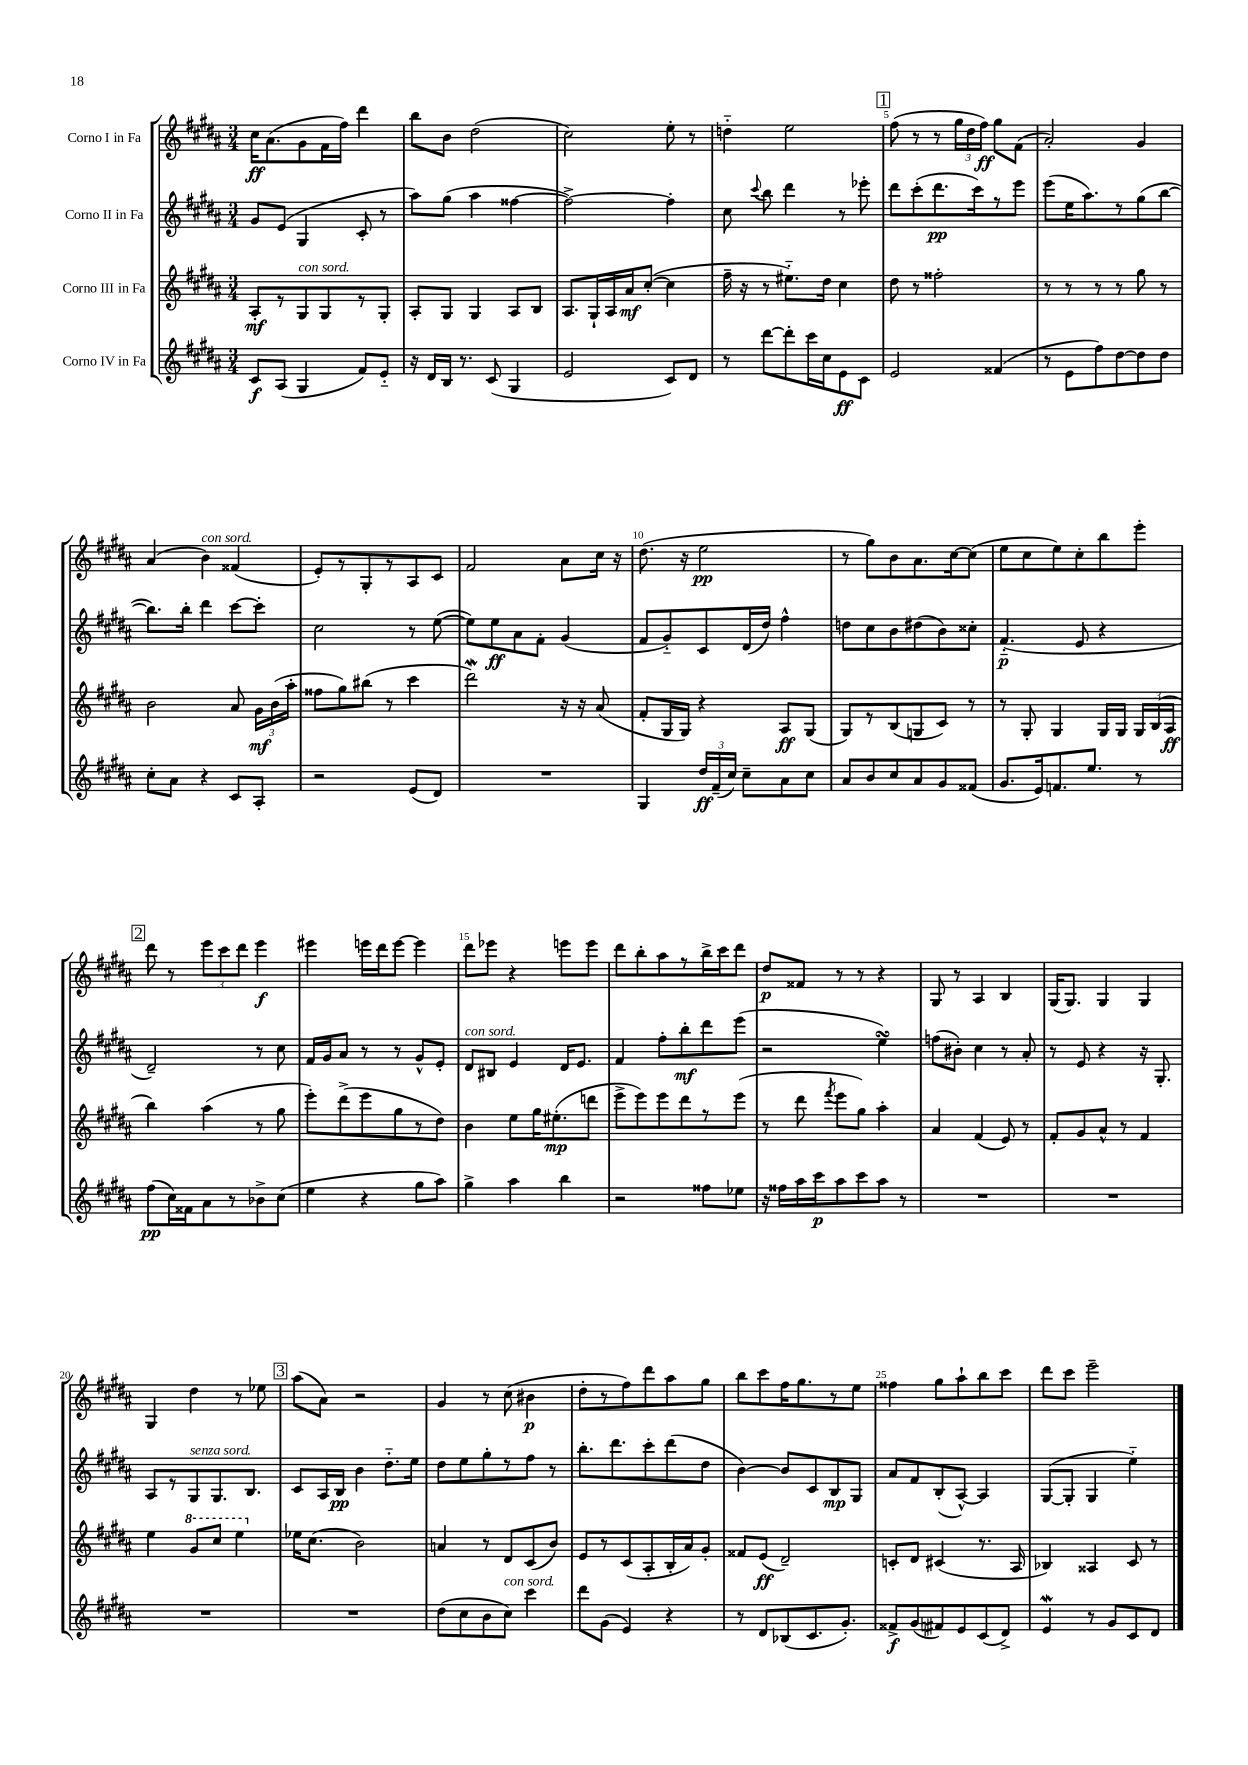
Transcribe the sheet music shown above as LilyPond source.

<<
\new StaffGroup <<
\new Staff = "s0" \with { instrumentName = "Corno I in Fa" } {
    \clef treble \key b \major \numericTimeSignature \time 3/4
    \autoBeamOff cis''16[\ff ais'8.( gis'8 fis'16 fis''16]) dis'''4 |
    b''8[ b'8] dis''2( |
    cis''2) e''8-. r8 |
    d''4-_ e''2 |
    \mark \markup { \box "1" } fis''8( r8 r8 \tuplet 3/2 { gis''16[ dis''16 fis''16]\ff) } gis''8[ fis'8]( |
    ais'2-.) gis'4 |
    ais'4( b'4^\markup { \italic "con sord." }) fisis'4( |
    e'8[-.) r8 gis8-. r8 ais8 cis'8] |
    fis'2 ais'8[ cis''16] r16 |
    dis''8.( r16 e''2\pp |
    r8 gis''8[) b'8 ais'8. cis''16~ cis''8]( |
    e''8[ cis''8 e''8) cis''8-. b''8 e'''8]-. |
    \mark \markup { \box "2" } dis'''8 r8 \tuplet 3/2 { e'''8[ cis'''8 dis'''8] } e'''4\f |
    eis'''4 e'''16[ dis'''16 e'''8]~ e'''4 |
    dis'''8[ ees'''8] r4 e'''8[ e'''8] |
    dis'''8[ b''8-. ais''8 r8 b''16-> cis'''16 dis'''8] |
    dis''8[\p fisis'8] r8 r8 r4 |
    gis8 r8 ais4 b4 |
    gis16[( gis8.]) gis4 gis4 |
    gis4 dis''4 r8 ees''8 |
    \mark \markup { \box "3" } ais''8[( ais'8]) r2 |
    gis'4 r8 cis''8( bis'4\p |
    dis''8[-. r8 fis''8) dis'''8 ais''8 gis''8] |
    b''8[ cis'''8 fis''16 gis''8. r8 e''8] |
    fisis''4 gis''8[ ais''8-! b''8 cis'''8] |
    dis'''8[ cis'''8] e'''2-- \bar "|." |
}
\new Staff = "s1" \with { instrumentName = "Corno II in Fa" } {
    \clef treble \key b \major \numericTimeSignature \time 3/4
    \autoBeamOff gis'8[ e'8]( gis4 cis'8-. r8 |
    ais''8[) gis''8]( ais''4 fisis''4~ |
    fisis''2~->) fisis''4-. |
    cis''8 \appoggiatura { cis'''8 } b''8 dis'''4 r8 ees'''8-. |
    \mark \markup { \box "1" } dis'''8[ cis'''8-.( dis'''8.\pp cis'''16) r8 e'''8] |
    e'''8[( e''16 ais''8.) r8 gis''8( b''8]~ |
    b''8.[) b''16]-. dis'''4 cis'''8[~ cis'''8]-. |
    cis''2 r8 e''8~( |
    e''8[) e''8\ff ais'8 fis'8]-. gis'4( |
    fis'8[ gis'8-_) cis'8 dis'16( dis''16]) fis''4-^ |
    d''8[ cis''8 b'8 dis''8( b'8) cisis''8]-. |
    fis'4.-_\p( e'8 r4 |
    \mark \markup { \box "2" } dis'2--) r8 cis''8 |
    fis'16[ gis'16 ais'8] r8 r8 gis'8[-^ e'8]-. |
    dis'8[^\markup { \italic "con sord." } bis8] e'4 dis'16[ e'8.] |
    fis'4 fis''8[-. b''8-.\mf dis'''8 e'''8]( |
    r2 e''4\turn) |
    f''8[( bis'8]-.) cis''4 r8 ais'8-. |
    r8 e'8 r4 r16 gis8.-. |
    ais8[ r8 gis8^\markup { \italic "senza sord." } gis8. b8.] |
    \mark \markup { \box "3" } cis'8[ ais16 b16]\pp b'4 dis''8.[-_ e''16] |
    dis''8[ e''8 gis''8-. r8 fis''8] r8 |
    b''8.[-. dis'''8. cis'''8-. dis'''8( dis''8] |
    b'4~) b'8[ cis'8 b8\mp gis8] |
    ais'8[ fis'8 b8-.( ais8]~-^) ais4 |
    gis8[~( gis8]-. gis4 e''4-_) \bar "|." |
}
\new Staff = "s2" \with { instrumentName = "Corno III in Fa" } {
    \clef treble \key b \major \numericTimeSignature \time 3/4
    \autoBeamOff ais8[-.\mf r8 gis8^\markup { \italic "con sord." } gis8 r8 gis8]-. |
    ais8[-. gis8] gis4 ais8[ b8] |
    ais8.[ gis16-! ais16 ais'16\mf cis''8]~-.( cis''4 |
    fis''16-- r16 r8 eis''8.[-_) dis''16] cis''4 |
    \mark \markup { \box "1" } dis''8 r8 fisis''2-. |
    r8 r8 r8 r8 gis''8 r8 |
    b'2 ais'8 \tuplet 3/2 { gis'16[\mf b'16( ais''16]-. } |
    fisis''8[ gis''8) bis''8]( r8 cis'''4 |
    dis'''2\mordent) r16 r16 ais'8( |
    fis'8[-. gis16 gis16]) r4 ais8[\ff gis8]( |
    gis8[) r8 b8( g8 cis'8]) r8 |
    r8 gis8-. gis4 gis16[ gis16] \tuplet 3/2 { gis16[ b16( ais16]\ff } |
    \mark \markup { \box "2" } b''4) ais''4( r8 gis''8 |
    e'''8[-.) dis'''8->( e'''8 gis''8 r8 dis''8]) |
    b'4 e''8[ gis''16 eis''8.-.\mp( d'''8] |
    e'''8[-> e'''8) e'''8 dis'''8 r8 e'''8]( |
    r8 dis'''8 \acciaccatura { fis'''8 } e'''8[ gis''8]) ais''4-. |
    ais'4 fis'4( e'8) r8 |
    fis'8[-. gis'8 ais'8]-^ r8 fis'4 |
    e''4 \ottava #1 gis''8[ cis'''8] e'''4 \ottava #0 |
    \mark \markup { \box "3" } ees''16[ cis''8.]( b'2) |
    a'4 r8 dis'8[ cis'8( b'8]) |
    e'8[ r8 cis'8( ais8-. b16-. ais'16) gis'8]-. |
    fisis'8[ e'8]\ff( dis'2--) |
    c'8[-. dis'8] cis'4( r8. ais16 |
    bes4) aisis4 cis'8 r8 \bar "|." |
}
\new Staff = "s3" \with { instrumentName = "Corno IV in Fa" } {
    \clef treble \key b \major \numericTimeSignature \time 3/4
    \autoBeamOff cis'8[\f ais8]( gis4 fis'8[) e'8]-_ |
    r16 dis'16[ b16] r8. cis'8( gis4 |
    e'2 cis'8[) dis'8] |
    r8 dis'''8[~ dis'''8-. cis'''16 cis''16 e'8\ff cis'8] |
    \mark \markup { \box "1" } e'2 fisis'4( |
    r8 e'8[ fis''8) dis''8~ dis''8 dis''8] |
    cis''8[-. ais'8] r4 cis'8[ ais8]-. |
    r2 e'8[( dis'8]) |
    R2. |
    gis4 \tuplet 3/2 { dis''16[\ff fis'16--( cis''16]) } cis''8[-- ais'8 cis''8] |
    ais'8[ b'8 cis''8 ais'8 gis'8 fisis'8]( |
    gis'8.[ e'16) f'8. e''8.] r8 |
    \mark \markup { \box "2" } fis''8[\pp( cis''16) fisis'16 ais'8 r8 bes'8-> cis''8]( |
    e''4 r4 gis''8[ ais''8]) |
    gis''4-> ais''4 b''4 |
    r2 fisis''8[ ees''8] |
    r16 fisis''16[ ais''16 cis'''16\p ais''8 cis'''8 ais''8] r8 |
    R2. |
    R2. |
    R2. |
    \mark \markup { \box "3" } R2. |
    dis''8[( cis''8 b'8 cis''8]^\markup { \italic "con sord." }) cis'''4 |
    dis'''8[ gis'8]( e'4) r4 |
    r8 dis'8[ bes8( cis'8. gis'8.]-.) |
    fisis'8[->\f gis'8( fis'8) e'8 cis'8( dis'8]->) |
    e'4\mordent r8 gis'8[ cis'8 dis'8] \bar "|." |
}
>>
>>
\layout { \context { \Score \override BarNumber.break-visibility = ##(#f #t #t) barNumberVisibility = #(every-nth-bar-number-visible 5) } }
